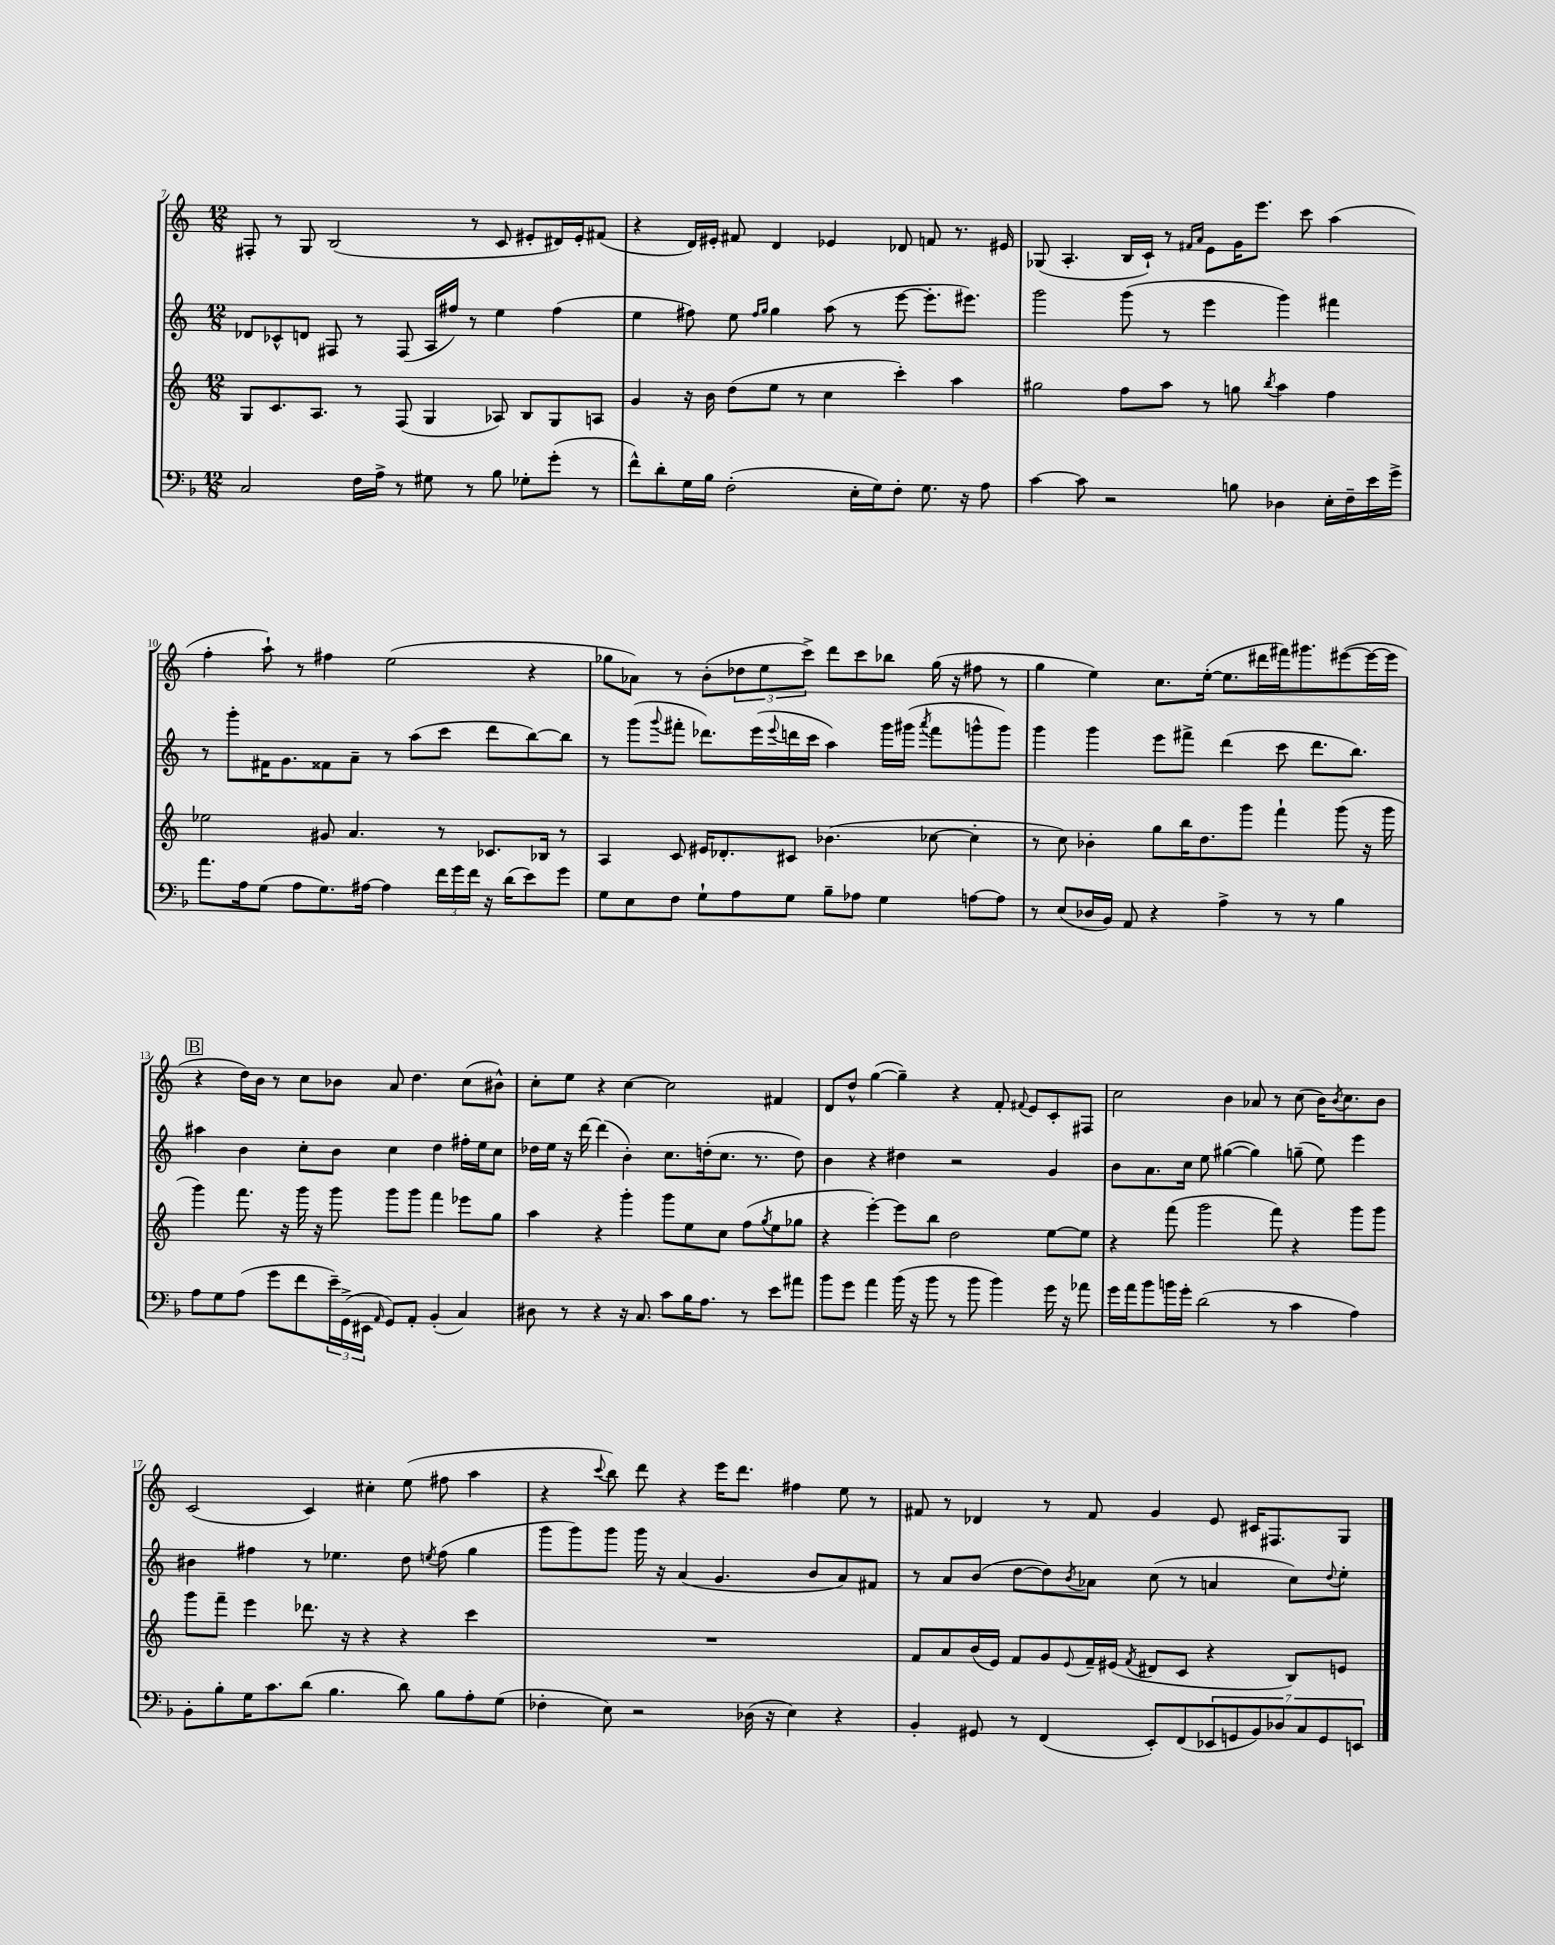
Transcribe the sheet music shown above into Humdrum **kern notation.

**kern	**kern	**kern	**kern
*part4	*part3	*part2	*part1
*staff4	*staff3	*staff2	*staff1
*clefF4	*clefG2	*clefG2	*clefG2
*k[b-]	*k[]	*k[]	*k[]
*M12/8	*M12/8	*M12/8	*M12/8
=7	=7	=7	=7
2C/	8G/L	8d-X/L	8F#X'/
.	8.c/	8c-X^^/	8r
.	.	8dn/J	8G/
.	8.A/J	.	.
.	.	8F#X/	(2B/
16F\LL	8r	8r	.
16A^\JJ	.	.	.
8r	(8F/	(8F#/	.
8G#X\	4G/	16A/LL	.
.	.	16ff#X/JJ)	.
8r	.	8r	8r
8B-\	8A-X/)	4ee\	8c/
8G-X'\L	8B/L	.	8e#X'/L
(8g'\J	8G/	(4ff#\	16d#X/L)
.	.	.	16e#'/J
8r	8An/J	.	(8f#X/J
=8	=8	=8	=8
8f^^\L)	4g/	4ee\	4r
8d'\	.	.	.
16G\L	16r	8ff#X\)	16d/LL)
16B-\JJ	16b\	.	16e#X'/JJ
(2F'\	(8dd\L	8ee\	8f#X/
.	.	16qqff#/LL	.
.	.	16qqgg/JJ	.
.	8ee\J	4gg\	4d/
.	8r	.	.
.	4cc\	(8aa\	4e-X/
16E'\LL	.	8r	.
16G\J)	.	.	.
8F'\J	4ccc'\)	[8eee\	8d-X/
8.G\	.	8.eee'\L]	8fn/
.	4aa\	.	8.r
16r	.	8.eee#X\J)	.
8A\	.	.	.
.	.	.	16e#X/
=9	=9	=9	=9
[4c\	2gg#X\	2ggg\	(8G-X/
.	.	.	4.A'/
8c\]	.	.	.
2r	.	.	.
.	8ff\L	(8ggg\	16B/LL
.	.	.	16c`/JJ)
.	8aa\J	8r	8r
.	.	.	16qqf#X/LL
.	.	.	16qqa/JJ
.	8r	4eee\	8e\L
8Bn\	8ggn\	.	16g\K
.	.	.	8.eee\J
.	8qbb/	.	.
4D-X\	4aa\	4ggg\)	.
.	.	.	8ccc\
16E'\LL	4ff\	4fff#X\	(4aa\
16F~\	.	.	.
16e\	.	.	.
16g^\JJ	.	.	.
!!LO:LB:g=z
=10	=10	=10	=10
8.a\L	2ee-X\	8r	4ff'\
.	.	8ggg'\L	.
16A\k	.	.	.
(8G\J	.	16f#X\K	8aa`\)
.	.	8.g\	.
8A\L	.	.	8r
8.G\)	8g#X/	8f##X\	4ff#X\
.	4.a/	8a~\J	.
[16A#X\Jk	.	.	.
4A#\]	.	8r	(2ee\
.	.	(8aa\L	.
24f\LL	8r	8ccc\J	.
24g\	.	.	.
24f\JJ	.	.	.
16r	8.c-X/L	8ddd\L	.
(16d\KL	.	.	.
8e\)	.	[8bb\)	4r
.	16B-X/Jk	.	.
8g\J	8r	8bb\J]	.
=11	=11	=11	=11
8G\L	4A/	8r	8gg-X\L
8E\	.	(8ggg\L	8a-X\J)
.	.	8qqggg/	.
8F\J	8c/	8fff#X'\J	8r
8G`\L	16e#X/KL	8.ddd-X\L)	(8b'\L
.	8.d-X'/	.	.
8A\	.	.	12dd-X\
.	.	(16eee\L	.
.	.	.	12ee\
.	.	8qqeee/	.
8G\J	8c#X/J	16dddn\	.
.	.	.	12ccc^\J)
.	.	16ccc\JJ	.
8B-~\L	(4.b-X\	4aa\)	8ddd\L
8A-X\J	.	.	8ccc\
4G\	.	16ggg\LL	8bb-X\J
.	.	(16ggg#X\JJ	.
.	.	8qaaa/	.
.	[8cc-X\	8fff#\L	(16gg-\
.	.	.	16r
[8An\L	4cc-'\]	8gggn^^\	8ff#X\
8A\J]	.	8ggg\J)	8r
=12	=12	=12	=12
8r	8r	4ggg\	4gg\
(8E/L	8cc\)	.	.
16D-X/L	4b-X'\	4ggg\	4ee\)
16BB-/JJ)	.	.	.
8AA/	.	.	.
4r	8gg\L	8eee\L	8.cc\L
.	16bb\K	8fff#X^\J	.
.	8.dd\	.	([16ee'\Jk
4A^\	.	(4ddd\	8.ee\L]
.	8ggg\J	.	.
.	.	.	16ddd#X\L
8r	4fff`\	8ccc\	16fff#X\J)
.	.	.	8.ggg#X\
8r	.	8.ddd\L	.
4B-\	(8ggg\	.	([8eee#X\
.	.	8.bb\J)	.
.	16r	.	16eee#\L_
.	16ggg\	.	16eee#\JJ]
!!LO:LB:g=z
!!LO:REH:place=s1:t=B
=13	=13	=13	=13
8A\L	4ggg\)	4aa#X\	4r
8G\	.	.	.
(8A\J	8.fff\	4b\	16dd\LL)
.	.	.	16b\JJ
8g\L	.	.	8r
.	16r	.	.
8f\	16ggg\	8cc'\L	8cc\L
.	16r	.	.
24e~\L)	8ggg\	8b\J	8b-X\J
(24GG^\	.	.	.
24EE#X\JJ	.	.	.
16qqAA/	.	.	.
8GG/L)	8ggg\L	4cc\	8a/
8AA'/J	8ggg\J	.	4.dd\
(4BB-'/	4fff\	4dd\	.
4C/)	8eee-X\L	16ff#X'\LL	(8cc\L
.	.	16ee\J	.
.	8gg\J	8cc\J	8b#X^^\J)
=14	=14	=14	=14
8D#X\	4aa\	16dd-X\LL	8cc'\L
.	.	16ee\JJ	.
8r	.	16r	8ee\J
.	.	[16ddd\	.
4r	4r	(4ddd\]	4r
16r	4ggg'\	4b'\)	[4cc\
8.C/	.	.	.
8c\L	8ggg\L	8.cc\L	2cc\]
16B-\K	8ee\	.	.
8.A\J	.	(16ddn'\k	.
.	8cc\J	8.cc\J	.
8r	(8ff\L	.	.
.	.	8.r	.
.	8qgg/	.	.
8e\L	8ee\	.	4f#X/
8a#X\J	8gg-X\J	8dd\)	.
=15	=15	=15	=15
8b-\L	4r	4b\	8d/L
8g\J	.	.	8dd^^/J
4a\	[4eee'\)	4r	([4gg\
(16b-\	8eee\L]	4dd#X\	4gg~\])
16r	.	.	.
8b-\	8bb\J	.	.
8r	2dd\	2r	4r
8b-\	.	.	.
4b-\)	.	.	8f'/
.	.	.	8qqf#X/
.	.	.	8e/L
16g\	[8ee\L	4g/	8c'/
16r	.	.	.
8a-X\	8ee\J]	.	8F#X/J
=16	=16	=16	=16
16g\LL	4r	8b\L	2cc\
16a\J	.	.	.
8b-\	.	8.a\	.
16bn\L	(8fff\	.	.
16g'\JJ	.	16cc\Jk	.
(2d\	2ggg\	8ee\	.
.	.	([4gg#X\	4b\
.	.	4gg#\])	8a-X/
8r	8fff\)	.	8r
4c\	4r	(8ggn~\	(8cc\
.	.	8ee\)	16b\KL)
.	.	.	8qb/
.	.	.	8.cc\
4A\)	8ggg\L	4eee\	.
.	8ggg\J	.	8b\J
!!LO:LB:g=z
=17	=17	=17	=17
8BB-'\L	8ggg\L	4b#X\	(2c/
8B-'\	8fff~\J	.	.
16G\K	4eee\	4ff#X\	.
8.c\	.	.	.
(8d\J	8.ddd-X\	8r	4c/)
4.B-\	.	4.ee-X\	.
.	16r	.	.
.	4r	.	4cc#X'\
8d\)	4r	8dd\	(8ee\
.	.	8qeen/	.
8B-\L	.	(8ff#\	8ff#X\
8A'\	4ccc\	4gg\	4aa\
(8G\J	.	.	.
=18	=18	=18	=18
4F-X'\	1.r	8ggg\L	4r
.	.	8ggg\)	.
.	.	.	8qqccc/
8E\)	.	8ggg\J	8bb\)
2r	.	16ggg\	8ddd\
.	.	16r	.
.	.	(4a/	4r
.	.	4.g/	16eee\KL
.	.	.	8.ddd\J
(16D-X\	.	.	.
16r	.	.	.
4E\)	.	.	4ff#X\
.	.	8b/L	.
4r	.	8a/)	8ee\
.	.	8f#X/J	8r
=19	=19	=19	=19
4BB-'/	8f/L	8r	8f#X/
.	8a/	8a/L	8r
8GG#X/	(16b/L	(8b/J	4d-X/
.	16e/JJ)	.	.
8r	8f/L	[8dd\L	.
(4FF/	8g/	8dd\])	8r
.	8qqe/	8qb/	.
.	16f~/L	8a-X\J	8f#/
.	(16e#X/JJ	.	.
.	8qf/	.	.
8EE'/L)	8d#X/L	(8cc\	4g/
(8FF/	8c/J	8r	.
14EE-X/	4r	4an/	8e/
14GGn/	.	.	.
.	.	.	16c#X/KL
14BB-/)	.	.	.
.	.	.	8.F#X/
14D-X/	.	.	.
.	8B/L)	8cc\L)	.
14C/	.	.	.
14GG/	.	.	.
.	.	8qqdd/	.
.	8en/J	8ee'\J	8G/J
14EEn/J	.	.	.
==	==	==	==
*-	*-	*-	*-
